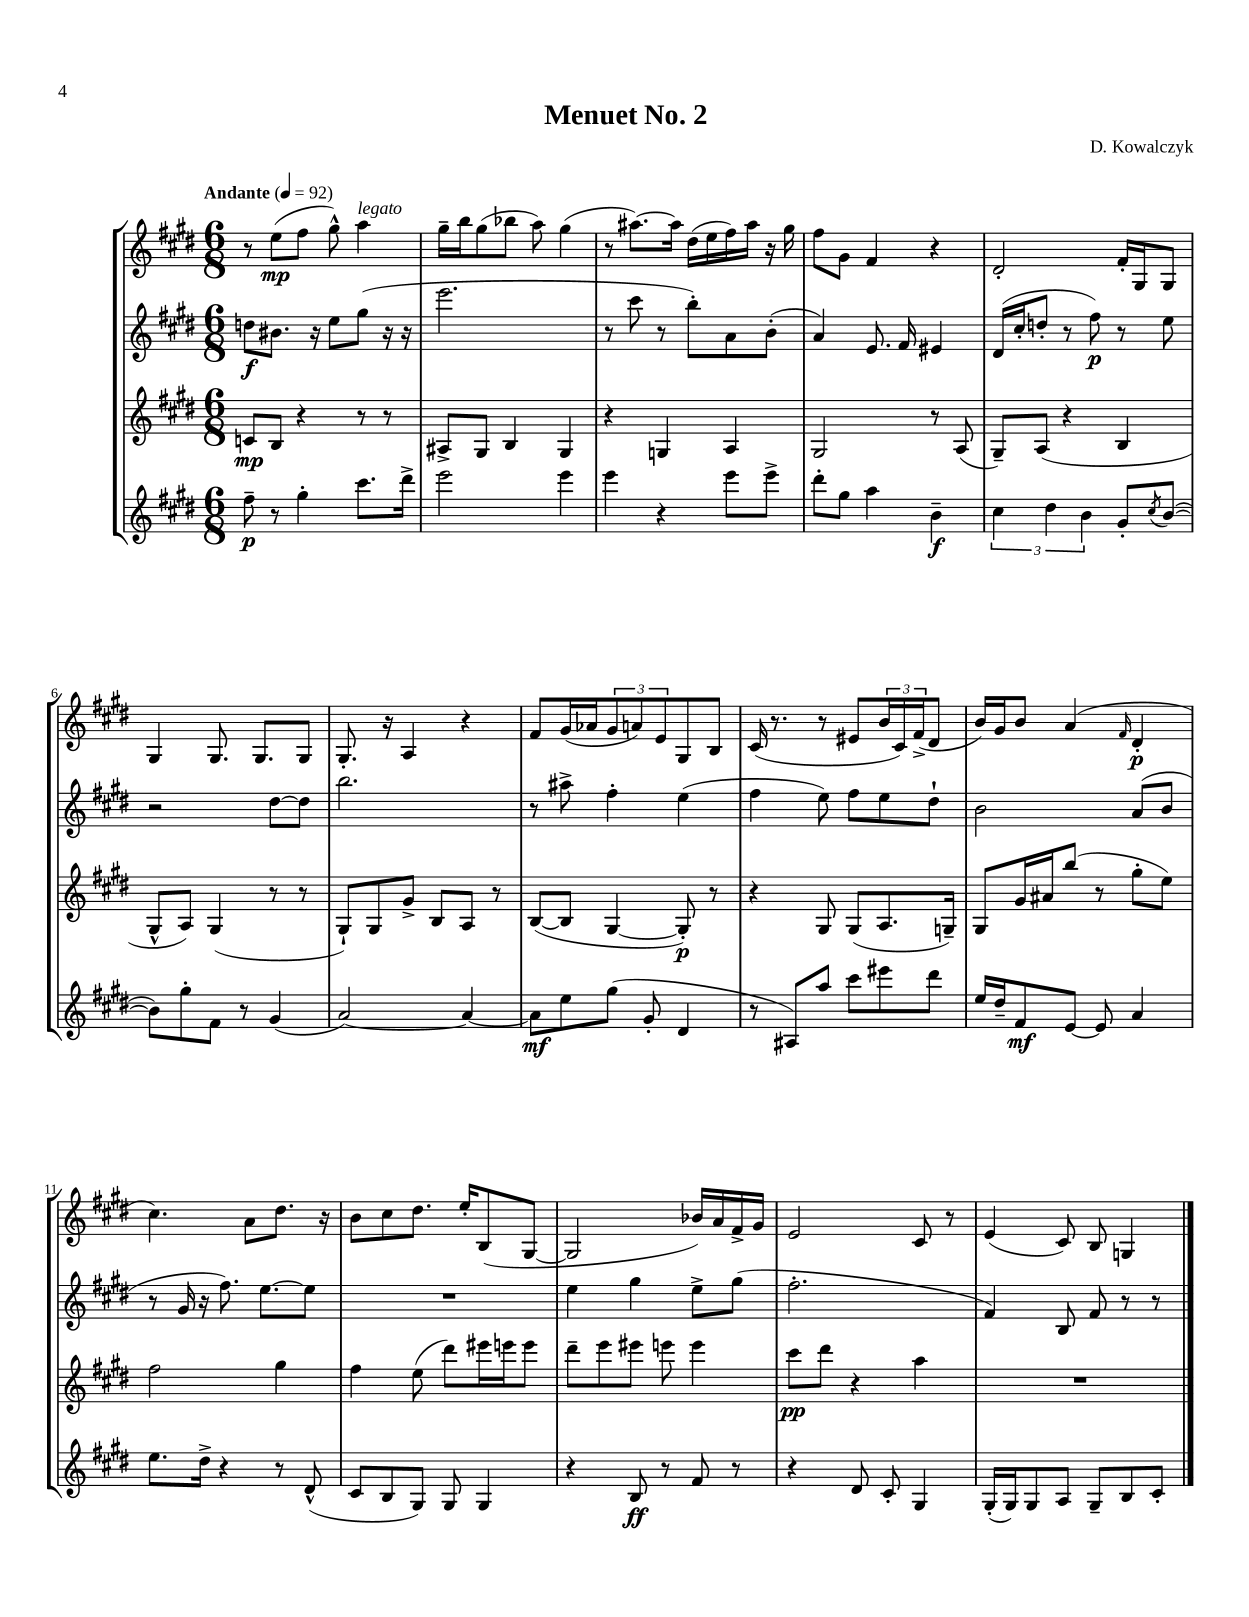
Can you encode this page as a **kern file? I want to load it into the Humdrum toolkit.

**kern	**dynam	**kern	**dynam	**kern	**dynam	**kern	**dynam
*part4	*part4	*part3	*part3	*part2	*part2	*part1	*part1
*staff4	*staff4	*staff3	*staff3	*staff2	*staff2	*staff1	*staff1
*clefG2	*	*clefG2	*	*clefG2	*	*clefG2	*
*k[f#c#g#d#]	*	*k[f#c#g#d#]	*	*k[f#c#g#d#]	*	*k[f#c#g#d#]	*
*M6/8	*	*M6/8	*	*M6/8	*	*M6/8	*
*MM92	*	*MM92	*	*MM92	*	*MM92	*
=1	=1	=1	=1	=1	=1	=1	=1
!	!	!	!	!	!	!LO:TX:a:B:t=Andante	!
8ff#~\	p	8cn/L	mp	8ddn\L	f	8r	.
8r	.	8B/J	.	8.b#X\J	.	(8ee\L	mp
4gg#'\	.	4r	.	.	.	8ff#\J	.
.	.	.	.	16r	.	.	.
.	.	.	.	8ee\L	.	8gg#^^\)	.
!	!	!	!	!	!	!LO:TX:a:i:t=legato	!
8.ccc#\L	.	8r	.	(8gg#\J	.	4aa\	.
.	.	8r	.	16r	.	.	.
16ddd#^\Jk	.	.	.	16r	.	.	.
=2	=2	=2	=2	=2	=2	=2	=2
2eee\	.	8A#X^/L	.	2.eee\	.	16gg#~\LL	.
.	.	.	.	.	.	16bb\J	.
.	.	8G#/J	.	.	.	(8gg#\	.
.	.	4B/	.	.	.	8bb-X\J	.
.	.	.	.	.	.	8aa\)	.
4eee\	.	4G#/	.	.	.	(4gg#\	.
=3	=3	=3	=3	=3	=3	=3	=3
4eee\	.	4r	.	8r	.	8r	.
.	.	.	.	8ccc#\	.	[8.aa#X\L)	.
4r	.	4Gn/	.	8r	.	.	.
.	.	.	.	.	.	16aa#\Jk]	.
.	.	.	.	8bb'\L)	.	(16dd#\LL	.
.	.	.	.	.	.	16ee\	.
8eee\L	.	4A/	.	8a\	.	16ff#\)	.
.	.	.	.	.	.	16aa#\JJ	.
8eee^\J	.	.	.	(8b'\J	.	16r	.
.	.	.	.	.	.	16gg#\	.
=4	=4	=4	=4	=4	=4	=4	=4
8ddd#'\L	.	2G#/	.	4a/)	.	8ff#\L	.
8gg#\J	.	.	.	.	.	8g#\J	.
4aa\	.	.	.	8.e/	.	4f#/	.
.	.	.	.	16f#/	.	.	.
4b~\	f	8r	.	4e#X/	.	4r	.
.	.	(8A/	.	.	.	.	.
=5	=5	=5	=5	=5	=5	=5	=5
6cc#\	.	8G#~/L)	.	(16d#/LL	.	2d#'/	.
.	.	.	.	16cc#'/J	.	.	.
.	.	(8A/J	.	8ddn'/J	.	.	.
6dd#\	.	.	.	.	.	.	.
.	.	4r	.	8r	.	.	.
6b\	.	.	.	.	.	.	.
.	.	.	.	8ff#\)	p	.	.
8g#'/L	.	4B/	.	8r	.	16f#'/LL	.
.	.	.	.	.	.	16G#/J	.
8qcc#/	.	.	.	.	.	.	.
([8b/J	.	.	.	8ee\	.	8G#/J	.
!!LO:LB:g=z
=6	=6	=6	=6	=6	=6	=6	=6
8b\L])	.	8G#^^/L	.	2r	.	4G#/	.
8gg#'\	.	8A/J)	.	.	.	.	.
8f#\J	.	(4G#/	.	.	.	8.G#/	.
8r	.	.	.	.	.	.	.
.	.	.	.	.	.	8.G#/L	.
(4g#/	.	8r	.	[8dd#\L	.	.	.
.	.	8r	.	8dd#\J]	.	8G#/J	.
=7	=7	=7	=7	=7	=7	=7	=7
[2a/)	.	8G#`/L)	.	2.bb\	.	8.G#'/	.
.	.	8G#/	.	.	.	.	.
.	.	.	.	.	.	16r	.
.	.	8g#^/J	.	.	.	4A/	.
.	.	8B/L	.	.	.	.	.
4a/_	.	8A/J	.	.	.	4r	.
.	.	8r	.	.	.	.	.
=8	=8	=8	=8	=8	=8	=8	=8
8a\L]	mf	([8B/L	.	8r	.	8f#/L	.
8ee\	.	8B/J]	.	8aa#X^\	.	(16g#/L	.
.	.	.	.	.	.	16a-X/J	.
(8gg#\J	.	[4G#/	.	4ff#'\	.	12g#/	.
.	.	.	.	.	.	12an/)	.
8g#'/	.	.	.	.	.	.	.
.	.	.	.	.	.	12e/	.
4d#/	.	8G#'/])	p	(4ee\	.	8G#/	.
.	.	8r	.	.	.	8B/J	.
=9	=9	=9	=9	=9	=9	=9	=9
8r	.	4r	.	4ff#\	.	(16c#/	.
.	.	.	.	.	.	8.r	.
8A#X/L)	.	.	.	.	.	.	.
8aa/J	.	8G#/	.	8ee\)	.	8r	.
8ccc#\L	.	(8G#/L	.	8ff#\L	.	8e#X/L	.
8eee#X\	.	8.A/	.	8ee\	.	24b/L	.
.	.	.	.	.	.	24c#/)	.
.	.	.	.	.	.	(24f#^/J	.
8ddd#\J	.	.	.	8dd#`\J	.	8d#/J	.
.	.	16Gn~/Jk)	.	.	.	.	.
=10	=10	=10	=10	=10	=10	=10	=10
16ee/LL	.	8G#/L	.	2b\	.	16b/LL)	.
16dd#~/J	.	.	.	.	.	16g#/J	.
8f#/	mf	16g#/L	.	.	.	8b/J	.
.	.	16a#X/J	.	.	.	.	.
[8e/J	.	(8bb/J	.	.	.	(4a/	.
8e/]	.	8r	.	.	.	.	.
.	.	.	.	.	.	16qqf#/	.
4a/	.	8gg#'\L	.	(8a/L	.	4d#'/	p
.	.	8ee\J)	.	8b/J	.	.	.
!!LO:LB:g=z
=11	=11	=11	=11	=11	=11	=11	=11
8.ee\L	.	2ff#\	.	8r	.	4.cc#\)	.
.	.	.	.	16g#/	.	.	.
16dd#^\Jk	.	.	.	16r	.	.	.
4r	.	.	.	8.ff#\)	.	.	.
.	.	.	.	.	.	8a\L	.
.	.	.	.	[8.ee\L	.	.	.
8r	.	4gg#\	.	.	.	8.dd#\J	.
(8d#^^/	.	.	.	8ee\J]	.	.	.
.	.	.	.	.	.	16r	.
=12	=12	=12	=12	=12	=12	=12	=12
8c#/L	.	4ff#\	.	2.r	.	8b\L	.
8B/	.	.	.	.	.	8cc#\	.
8G#/J)	.	(8ee\	.	.	.	8.dd#\J	.
8G#/	.	8ddd#\L)	.	.	.	.	.
.	.	.	.	.	.	16ee'/KL	.
4G#/	.	16eee#X\L	.	.	.	(8B/	.
.	.	16eeen\J	.	.	.	.	.
.	.	8eee\J	.	.	.	[8G#/J	.
=13	=13	=13	=13	=13	=13	=13	=13
4r	.	8ddd#~\L	.	4ee\	.	2G#/]	.
.	.	8eee\	.	.	.	.	.
8B/	ff	8eee#X\J	.	4gg#\	.	.	.
8r	.	8eeen\	.	.	.	.	.
8f#/	.	4eee\	.	8ee^\L	.	16b-X/LL)	.
.	.	.	.	.	.	16a/	.
8r	.	.	.	(8gg#\J	.	16f#^/	.
.	.	.	.	.	.	16g#/JJ	.
=14	=14	=14	=14	=14	=14	=14	=14
4r	.	8ccc#\L	pp	2.ff#'\	.	2e/	.
.	.	8ddd#\J	.	.	.	.	.
8d#/	.	4r	.	.	.	.	.
8c#'/	.	.	.	.	.	.	.
4G#/	.	4aa\	.	.	.	8c#/	.
.	.	.	.	.	.	8r	.
=15	=15	=15	=15	=15	=15	=15	=15
(16G#'/LL	.	2.r	.	4f#/)	.	(4e/	.
16G#/J)	.	.	.	.	.	.	.
8G#/	.	.	.	.	.	.	.
8A/J	.	.	.	8B/	.	8c#/)	.
8G#~/L	.	.	.	8f#/	.	8B/	.
8B/	.	.	.	8r	.	4Gn/	.
8c#'/J	.	.	.	8r	.	.	.
==	==	==	==	==	==	==	==
*-	*-	*-	*-	*-	*-	*-	*-
